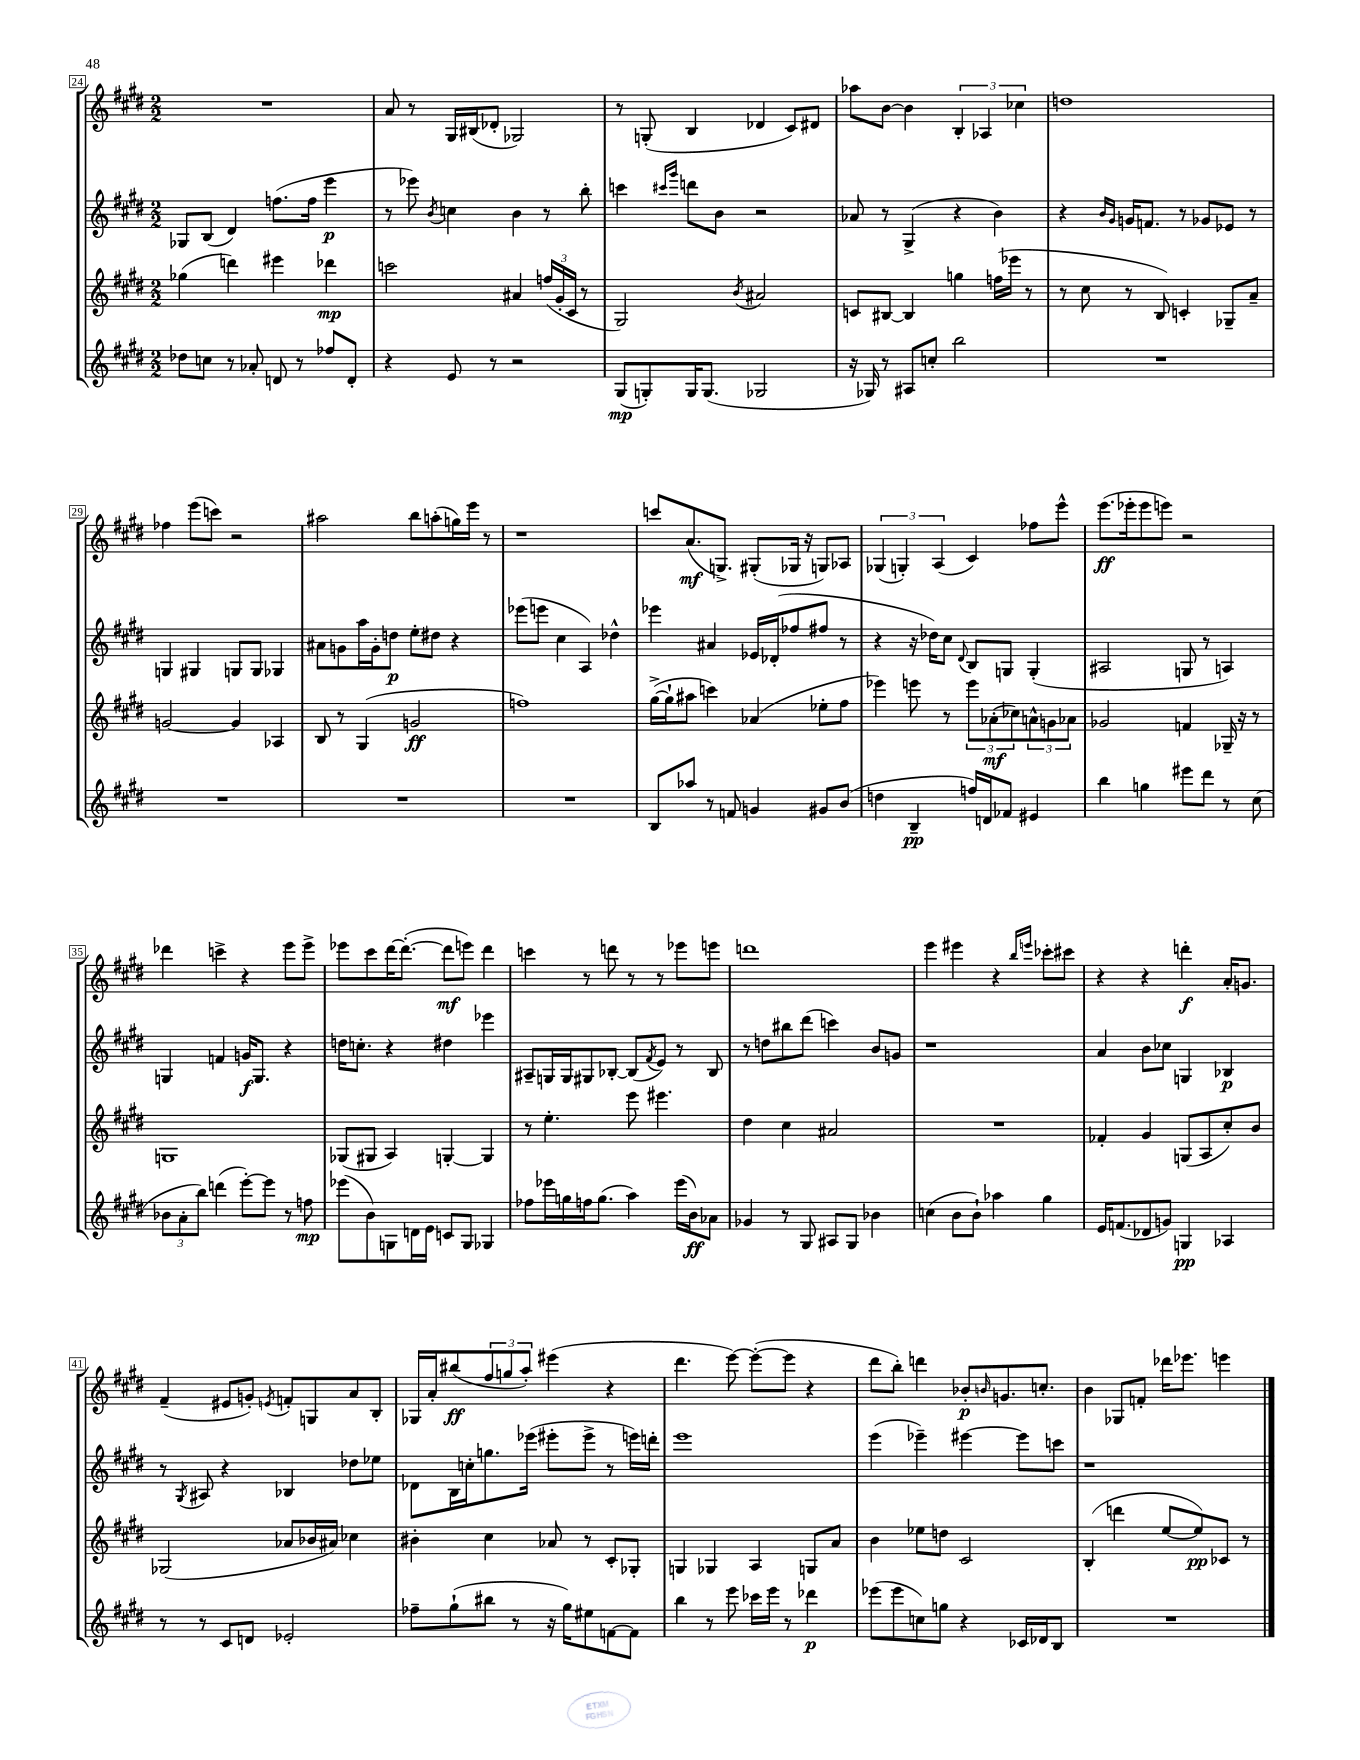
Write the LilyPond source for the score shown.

<<
\new StaffGroup <<
\new Staff = "s0" {
    \clef treble \key e \major \numericTimeSignature \time 2/2
    R1 |
    a'8 r8 gis16 bis16( des'8-. ges2) |
    r8 g8-.( b4 des'4 cis'8) dis'8 |
    aes''8 b'8~ b'4 \tuplet 3/2 { b4-. aes4 ces''4 } |
    d''1 |
    fes''4 e'''8( c'''8) r2 |
    ais''2 b''8 a''8-.( g''16) e'''16 r8 |
    r1 |
    c'''8 a'8.\mf( g8.->) gis8-.( ges16 r16 g8) aes8 |
    \tuplet 3/2 { ges4( g4-.) a4( } cis'4) fes''8 e'''8-^ |
    e'''8.\ff( ees'''16-. ees'''8 e'''8) r2 |
    des'''4 c'''4-> r4 e'''8 e'''8-> |
    ees'''8 cis'''8 dis'''16~ dis'''8.~-.( dis'''8\mf e'''8) dis'''4 |
    c'''4 r8 d'''8 r8 r8 ees'''8 e'''8 |
    d'''1 |
    e'''4 eis'''4 r4 \grace { b''16 e'''16 } ces'''8-. cis'''8 |
    r4 r4 d'''4-.\f a'16-. g'8. |
    fis'4--( eis'8 g'8-.) \acciaccatura { e'8 } f'8-. g8 a'8 b8-. |
    ges16 a'16-. bis''8\ff( \tuplet 3/2 { fis''8 g''8 a''8-.) } eis'''4( r4 |
    dis'''4. e'''8~) e'''8~-.( e'''8 r4 |
    dis'''8 b''8-.) d'''4 bes'8-.\p \grace { b'16 } g'8. c''8.-. |
    b'4 ges8 f'8-. des'''16 ees'''8. e'''4 \bar "|." |
}
\new Staff = "s1" {
    \clef treble \key e \major \numericTimeSignature \time 2/2
    ges8 b8( dis'4) f''8.( f''16 e'''4\p |
    r8 ees'''8) \acciaccatura { b'8 } c''4 b'4 r8 b''8-. |
    c'''4 \grace { cis'''16 gis'''16 } d'''8 b'8 r2 |
    aes'8 r8 gis4->( r4 b'4) |
    r4 \grace { b'16 gis'16 } g'16 f'8. r8 ges'8 ees'8 r8 |
    g4 gis4 g8 g8 ges4 |
    ais'8 g'8 a''16 g'16-. d''8\p e''8-. dis''8 r4 |
    ees'''8( e'''8 cis''4 a4) des''4-^ |
    ees'''4 ais'4 ees'16 des'16-.( fes''8 fis''8 r8 |
    r4 r16 des''16) cis''8 \appoggiatura { dis'8 } b8 g8 g4-.( |
    ais2 g8 r8 a4) |
    g4 f'4 g'16\f g8. r4 |
    d''16 c''8.-. r4 dis''4 ees'''4 |
    ais8-- g16 g16 gis8 bes8~-. bes8( \acciaccatura { fis'8 } e'8) r8 bes8 |
    r8 d''8 bis''8 dis'''8( c'''4) b'8 g'8 |
    r1 |
    a'4 b'8 ces''8 g4 bes4\p |
    r8 \acciaccatura { gis8 } ais8 r4 bes4 des''8 ees''8 |
    des'8 b16 c''16-. g''8. ees'''16( eis'''8-. eis'''8-> r8 e'''16) d'''16-. |
    e'''1 |
    e'''4( ees'''4--) eis'''4~ eis'''8 c'''8 |
    r1 \bar "|." |
}
\new Staff = "s2" {
    \clef treble \key e \major \numericTimeSignature \time 2/2
    ges''4( d'''4) eis'''4 des'''4\mp |
    c'''2 ais'4 \tuplet 3/2 { f''16( gis'16-. cis'16 } r8 |
    gis2) \acciaccatura { b'8 } ais'2 |
    c'8 bis8~ bis4 g''4 f''16( ees'''16 r8 |
    r8 cis''8 r8 b8) c'4-. ges8-- a'8-- |
    g'2~ g'4 aes4 |
    b8 r8 gis4( g'2\ff |
    f''1) |
    gis''16~->( gis''16-! ais''8 c'''4) aes'4( ees''8-. fis''8 |
    ees'''4) e'''8 r8 \tuplet 3/2 { e'''8 aes'8-.\mf( ces''8) } \tuplet 3/2 { a'8-^ g'8 aes'8 } |
    ges'2 f'4 ges16-- r16 r8 |
    g1 |
    ges8( gis8 a4) g4~-. g4 |
    r8 e''4.-. e'''8 eis'''4. |
    dis''4 cis''4 ais'2 |
    R1 |
    fes'4-. gis'4 g8( a8 cis''8-.) b'8 |
    ges2( aes'8 bes'16 ais'16) ces''4 |
    bis'4-. cis''4 aes'8 r8 cis'8-. ges8-. |
    g4 ges4 a4 g8 a'8 |
    b'4 ees''8 d''8 cis'2 |
    b4-.( d'''4 e''8~ e''8\pp) ces'8 r8 \bar "|." |
}
\new Staff = "s3" {
    \clef treble \key e \major \numericTimeSignature \time 2/2
    des''8 c''8 r8 aes'8-. d'8 r8 fes''8 d'8-. |
    r4 e'8 r8 r2 |
    gis8\mp( g8-.) g16 g8.( ges2 |
    r16 ges16) r8 ais8 c''8-. b''2 |
    R1 |
    R1 |
    R1 |
    R1 |
    b8 aes''8 r8 f'8 g'4 gis'8 b'8( |
    d''4 b4--\pp f''16) d'16 fes'8 eis'4 |
    b''4 g''4 eis'''8 dis'''8 r8 cis''8( |
    \tuplet 3/2 { bes'8 a'8-. b''8) } d'''4( e'''8~-.) e'''8 r8 f''8\mp |
    ees'''8( b'8) g8 d'16 e'16 c'8 g8 ges4 |
    fes''8 ees'''16 g''16 f''16 g''8.( a''4) ees'''16( b'16\ff) aes'8 |
    ges'4 r8 gis8 ais8 gis8 bes'4 |
    c''4( b'8 b'8-!) aes''4 gis''4 |
    e'16 f'8.( des'8 g'8) g4\pp aes4 |
    r8 r8 cis'8 d'8 ees'2-. |
    fes''8-- gis''8-!( bis''8 r8 r16 gis''16) eis''8 f'8~ f'8 |
    b''4 r8 e'''8 ces'''16 e'''16 r8 des'''4\p |
    ees'''8( ees'''8 c''8) g''8 r4 ces'16 des'16 b8 |
    R1 \bar "|." |
}
>>
>>
\layout { \context { \Score currentBarNumber = #24 \override BarNumber.stencil = #(make-stencil-boxer 0.1 0.3 ly:text-interface::print) } }
